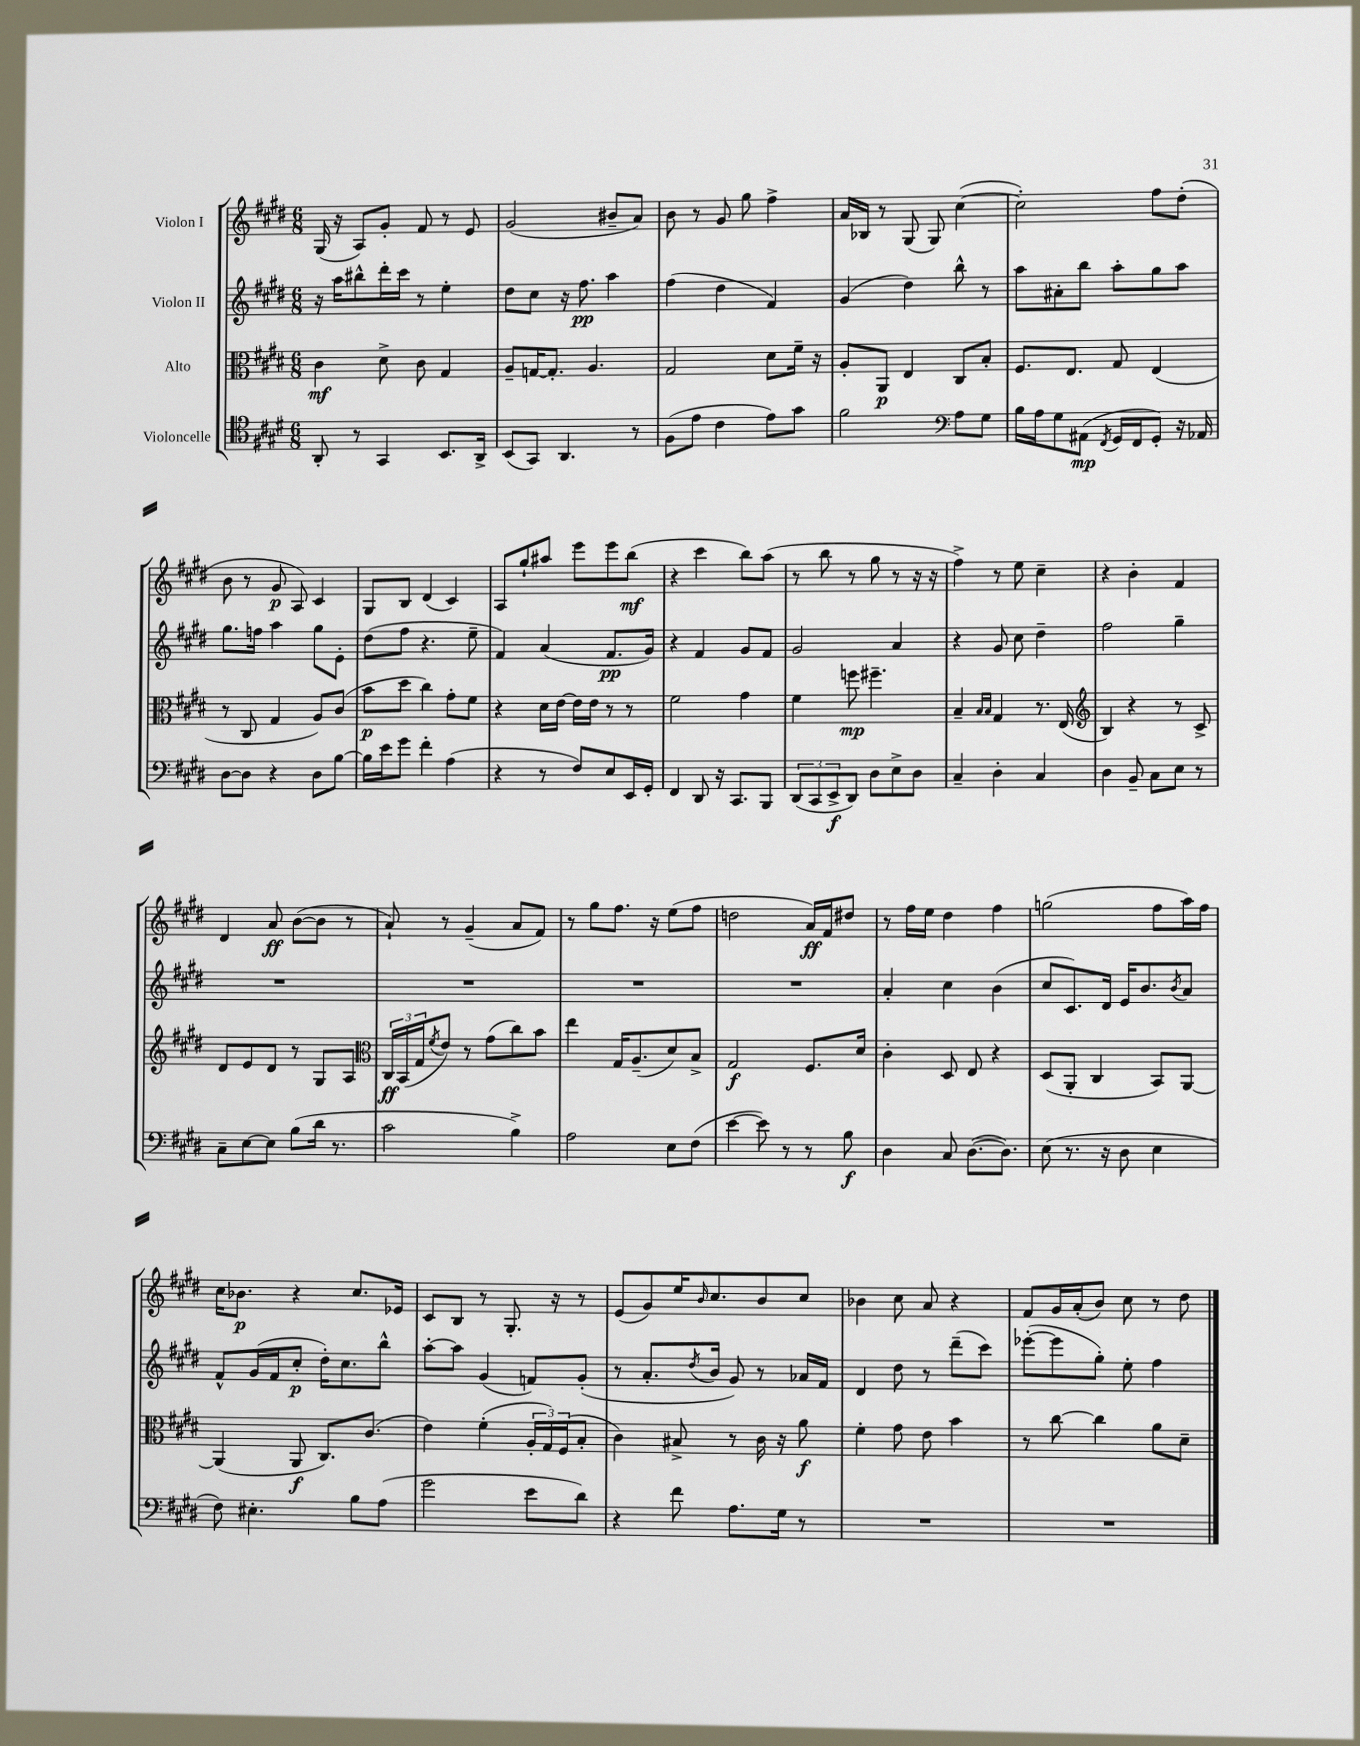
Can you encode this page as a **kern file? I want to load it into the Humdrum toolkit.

**kern	**dynam	**kern	**dynam	**kern	**dynam	**kern	**dynam
*part4	*part4	*part3	*part3	*part2	*part2	*part1	*part1
*staff4	*staff4	*staff3	*staff3	*staff2	*staff2	*staff1	*staff1
*I"Violoncelle	*	*I"Alto	*	*I"Violon II	*	*I"Violon I	*
*clefC4	*	*clefC3	*	*clefG2	*	*clefG2	*
*k[f#c#g#d#]	*	*k[f#c#g#d#]	*	*k[f#c#g#d#]	*	*k[f#c#g#d#]	*
*M6/8	*	*M6/8	*	*M6/8	*	*M6/8	*
=142	=142	=142	=142	=142	=142	=142	=142
8AA'/	.	4c#\	mf	16r	.	(16G#/	.
.	.	.	.	16aa\KL	.	16r	.
8r	.	.	.	8bb#X^^\	.	8A/L)	.
4GG#/	.	8d#^\	.	16ddd#'\L	.	8g#'/J	.
.	.	.	.	16ccc#\JJ	.	.	.
.	.	8c#\	.	8r	.	8f#/	.
8.BB/L	.	4G#/	.	4ee'\	.	8r	.
.	.	.	.	.	.	8e/	.
16AA^/Jk	.	.	.	.	.	.	.
=143	=143	=143	=143	=143	=143	=143	=143
(8BB/L	.	8A~/L	.	8dd#\L	.	(2g#/	.
8GG#/J)	.	[16Gn/K	.	8cc#\J	.	.	.
.	.	8.G'/J]	.	.	.	.	.
4.AA/	.	.	.	16r	.	.	.
.	.	.	.	8.ff#\	pp	.	.
.	.	4.A/	.	.	.	.	.
.	.	.	.	4aa\	.	8b#X~/L	.
8r	.	.	.	.	.	8a/J)	.
=144	=144	=144	=144	=144	=144	=144	=144
(8F#\L	.	2G#/	.	(4ff#\	.	8b\	.
8e\J	.	.	.	.	.	8r	.
4c#\	.	.	.	4dd#\	.	8g#/	.
.	.	.	.	.	.	8gg#\	.
8e\L)	.	8d#\L	.	4f#/)	.	4ff#^\	.
8g#\J	.	16f#~\Jk	.	.	.	.	.
.	.	16r	.	.	.	.	.
=145	=145	=145	=145	=145	=145	=145	=145
2f#\	.	8A'/L	.	(4g#/	.	16a/LL	.
.	.	.	.	.	.	16B-X/JJ	.
.	.	8AA/J	p	.	.	8r	.
.	.	4E/	.	4dd#\)	.	(8G#/	.
.	.	.	.	.	.	8G#/)	.
*clefF4	*	*	*	*	*	*	*
8A\L	.	8C#/L	.	8bb^^\	.	([4cc#\	.
8G#\J	.	8B'/J	.	8r	.	.	.
=146	=146	=146	=146	=146	=146	=146	=146
16B\LL	.	8.F#/L	.	8aa\L	.	2cc#'\])	.
16A\J	.	.	.	.	.	.	.
8G#\	.	.	.	8a#X'\	.	.	.
.	.	8.E/J	.	.	.	.	.
(8AA#X\J	mp	.	.	8bb\J	.	.	.
8qFF#/	.	.	.	.	.	.	.
16GG#/LL	.	8G#/	.	8aa'\L	.	.	.
16FF#/J	.	.	.	.	.	.	.
8GG#'/J)	.	(4E/	.	8gg#\	.	8ff#\L	.
16r	.	.	.	8aa\J	.	(8dd#'\J	.
16AA-X/	.	.	.	.	.	.	.
!!LO:LB:g=z
=147	=147	=147	=147	=147	=147	=147	=147
[8D#\L	.	8r	.	8.gg#\L	.	8b\	.
8D#\J]	.	8C#/	.	.	.	8r	.
.	.	.	.	16ffn\Jk	.	.	.
4r	.	4G#/	.	4aa\	.	8g#/	p
.	.	.	.	.	.	8A/)	.
8D#\L	.	8A/L)	.	8gg#\L	.	4c#/	.
[8B\J	.	(8c#/J	.	8e'\J	.	.	.
=148	=148	=148	=148	=148	=148	=148	=148
16B\LL]	.	8b\L	p	(8dd#\L	.	8G#/L	.
16e\J	.	.	.	.	.	.	.
8g#\J	.	8dd#\J	.	8ff#\J	.	8B/J	.
4f#'\	.	4cc#\)	.	4.r	.	(4d#/	.
(4A\	.	8g#'\L	.	.	.	4c#/)	.
.	.	8f#\J	.	8ee~\	.	.	.
=149	=149	=149	=149	=149	=149	=149	=149
4r	.	4r	.	4f#/)	.	8A/L	.
.	.	.	.	.	.	8gg#`/	.
8r	.	16d#\LL	.	(4a/	.	8aa#X/J	.
.	.	[16e\JJ	.	.	.	.	.
8F#/L)	.	16e\LL]	.	.	.	8eee\L	.
.	.	16e\JJ	.	.	.	.	.
8E/	.	8r	.	8.f#/L	pp	8eee\	.
16EE/L	.	8r	.	.	.	(8bb\J	mf
16GG#'/JJ	.	.	.	16g#/Jk)	.	.	.
=150	=150	=150	=150	=150	=150	=150	=150
4FF#/	.	2f#\	.	4r	.	4r	.
8DD#/	.	.	.	4f#/	.	4ccc#\	.
16r	.	.	.	.	.	.	.
8.CC#/L	.	.	.	.	.	.	.
.	.	4g#\	.	8g#/L	.	8bb\L)	.
8BBB/J	.	.	.	8f#/J	.	(8aa\J	.
=151	=151	=151	=151	=151	=151	=151	=151
(12DD#/L	.	4f#\	.	2g#/	.	8r	.
12CC#/	.	.	.	.	.	.	.
.	.	.	.	.	.	8bb\	.
12EE^/	f	.	.	.	.	.	.
8DD#/J)	.	8ffn\	mp	.	.	8r	.
8D#\L	.	4.ff#X~\	.	.	.	8gg#\	.
8E^\	.	.	.	4a/	.	8r	.
8D#\J	.	.	.	.	.	16r	.
.	.	.	.	.	.	16r	.
=152	=152	=152	=152	=152	=152	=152	=152
4C#~/	.	4B~/	.	4r	.	4ff#^\)	.
.	.	16qqB/LL	.	.	.	.	.
.	.	16qqB/JJ	.	.	.	.	.
4D#'\	.	4G#/	.	8g#/	.	8r	.
.	.	.	.	8cc#\	.	8ee\	.
4C#/	.	8.r	.	4dd#~\	.	4cc#~\	.
.	.	(16E/	.	.	.	.	.
=153	=153	=153	=153	=153	=153	=153	=153
*	*	*clefG2	*	*	*	*	*
4D#\	.	4B/)	.	2ff#\	.	4r	.
8BB~/	.	4r	.	.	.	4b'\	.
8C#\L	.	.	.	.	.	.	.
8E\J	.	8r	.	4gg#~\	.	4f#/	.
8r	.	8c#^/	.	.	.	.	.
!!LO:LB:g=z
=154	=154	=154	=154	=154	=154	=154	=154
8C#~\L	.	8d#/L	.	2.r	.	4d#/	.
[8E\	.	8e/	.	.	.	.	.
8E\J]	.	8d#/J	.	.	.	8a/	ff
(8B\L	.	8r	.	.	.	([8b\L	.
16d#\Jk	.	8G#/L	.	.	.	8b\J]	.
8.r	.	.	.	.	.	.	.
.	.	8A/J	.	.	.	8r	.
=155	=155	=155	=155	=155	=155	=155	=155
*	*	*clefC3	*	*	*	*	*
2c#\	.	24C#/LL	ff	2.r	.	8a`/)	.
.	.	(24BB/	.	.	.	.	.
.	.	24G#/J	.	.	.	.	.
.	.	8qf#/	.	.	.	.	.
.	.	8e/J)	.	.	.	8r	.
.	.	8r	.	.	.	(4g#~/	.
.	.	(8g#\L	.	.	.	.	.
4B^\)	.	8cc#\)	.	.	.	8a/L	.
.	.	8b\J	.	.	.	8f#/J)	.
=156	=156	=156	=156	=156	=156	=156	=156
2A\	.	4ee\	.	2.r	.	8r	.
.	.	.	.	.	.	8gg#\L	.
.	.	16G#/KL	.	.	.	8.ff#\J	.
.	.	(8.A~/	.	.	.	.	.
.	.	.	.	.	.	16r	.
8E\L	.	8d#/)	.	.	.	(8ee\L	.
(8F#\J	.	8B^/J	.	.	.	8ff#\J	.
=157	=157	=157	=157	=157	=157	=157	=157
[4e\	.	2G#/	f	2.r	.	2ddn\	.
8e\])	.	.	.	.	.	.	.
8r	.	.	.	.	.	.	.
8r	.	8.F#/L	.	.	.	16a/LL)	ff
.	.	.	.	.	.	16f#/J	.
8B\	f	.	.	.	.	8dd#X/J	.
.	.	16d#/Jk	.	.	.	.	.
=158	=158	=158	=158	=158	=158	=158	=158
4D#\	.	4c#'\	.	4a'/	.	8r	.
.	.	.	.	.	.	16ff#\LL	.
.	.	.	.	.	.	16ee\JJ	.
8C#/	.	8D#/	.	4cc#\	.	4dd#\	.
([8.D#\L	.	8E/	.	.	.	.	.
.	.	4r	.	(4b\	.	4ff#\	.
8.D#\J])	.	.	.	.	.	.	.
=159	=159	=159	=159	=159	=159	=159	=159
(8E\	.	(8D#/L	.	8cc#/L	.	(2ggn\	.
8.r	.	8AA'/J	.	8.c#/)	.	.	.
.	.	4C#/	.	.	.	.	.
16r	.	.	.	16d#/Jk	.	.	.
8D#\	.	.	.	16e/KL	.	.	.
.	.	.	.	8.b/	.	.	.
4E\	.	8BB/L)	.	.	.	8ff#\L	.
.	.	.	.	8qb/	.	.	.
.	.	[8AA/J	.	8a/J	.	16aa\L)	.
.	.	.	.	.	.	16ff#\JJ	.
!!LO:LB:g=z
=160	=160	=160	=160	=160	=160	=160	=160
8F#\)	.	(4AA/]	.	8f#^^/L	.	16cc#\KL	.
.	.	.	.	.	.	8.b-X\J	p
4.E#X'\	.	.	.	(16g#/L	.	.	.
.	.	.	.	16f#/J	.	.	.
.	.	8AA/	f	8cc#'/J	p	4r	.
.	.	8.C#/L)	.	16dd#'\KL)	.	.	.
.	.	.	.	8.cc#\	.	.	.
8B\L	.	.	.	.	.	8.cc#/L	.
.	.	(8.c#/J	.	.	.	.	.
(8A\J	.	.	.	8bb^^\J	.	.	.
.	.	.	.	.	.	16e-X/Jk	.
=161	=161	=161	=161	=161	=161	=161	=161
2g#\	.	4e\)	.	[8aa'\L	.	8c#/L	.
.	.	.	.	8aa\J]	.	8B/J	.
.	.	(4f#'\	.	(4g#/	.	8r	.
.	.	.	.	.	.	8.G#'/	.
8e\L	.	24A'/LL	.	8fn/L)	.	.	.
.	.	24G#/)	.	.	.	.	.
.	.	.	.	.	.	16r	.
.	.	(24F#/J	.	.	.	.	.
8d#\J)	.	8B'/J	.	(8g#'/J	.	8r	.
=162	=162	=162	=162	=162	=162	=162	=162
4r	.	4c#\)	.	8r	.	(8e/L	.
.	.	.	.	8.a'/L	.	8g#/)	.
8f#\	.	8B#X^/	.	.	.	16ee/K	.
.	.	.	.	8qdd#/	.	16qqb/	.
.	.	.	.	16b/Jk	.	8.cc#/	.
8.A\L	.	8r	.	8g#/)	.	.	.
.	.	16c#\	.	8r	.	8b/	.
16G#\Jk	.	16r	.	.	.	.	.
8r	.	8a\	f	16a-X/LL	.	8cc#/J	.
.	.	.	.	16f#/JJ	.	.	.
=163	=163	=163	=163	=163	=163	=163	=163
2.r	.	4f#'\	.	4d#/	.	4b-X\	.
.	.	8g#\	.	8dd#\	.	8cc#\	.
.	.	8e\	.	8r	.	8a/	.
.	.	4b\	.	(8ddd#~\L	.	4r	.
.	.	.	.	8ccc#\J)	.	.	.
=164	=164	=164	=164	=164	=164	=164	=164
2.r	.	8r	.	([8eee-X'\L	.	8f#/L	.
.	.	[8cc#\	.	8eee-\]	.	16g#/L	.
.	.	.	.	.	.	(16a'/J	.
.	.	4cc#\]	.	8gg#'\J)	.	8b/J)	.
.	.	.	.	8ee'\	.	8cc#\	.
.	.	8a\L	.	4ff#\	.	8r	.
.	.	8d#~\J	.	.	.	8dd#\	.
==	==	==	==	==	==	==	==
*-	*-	*-	*-	*-	*-	*-	*-
